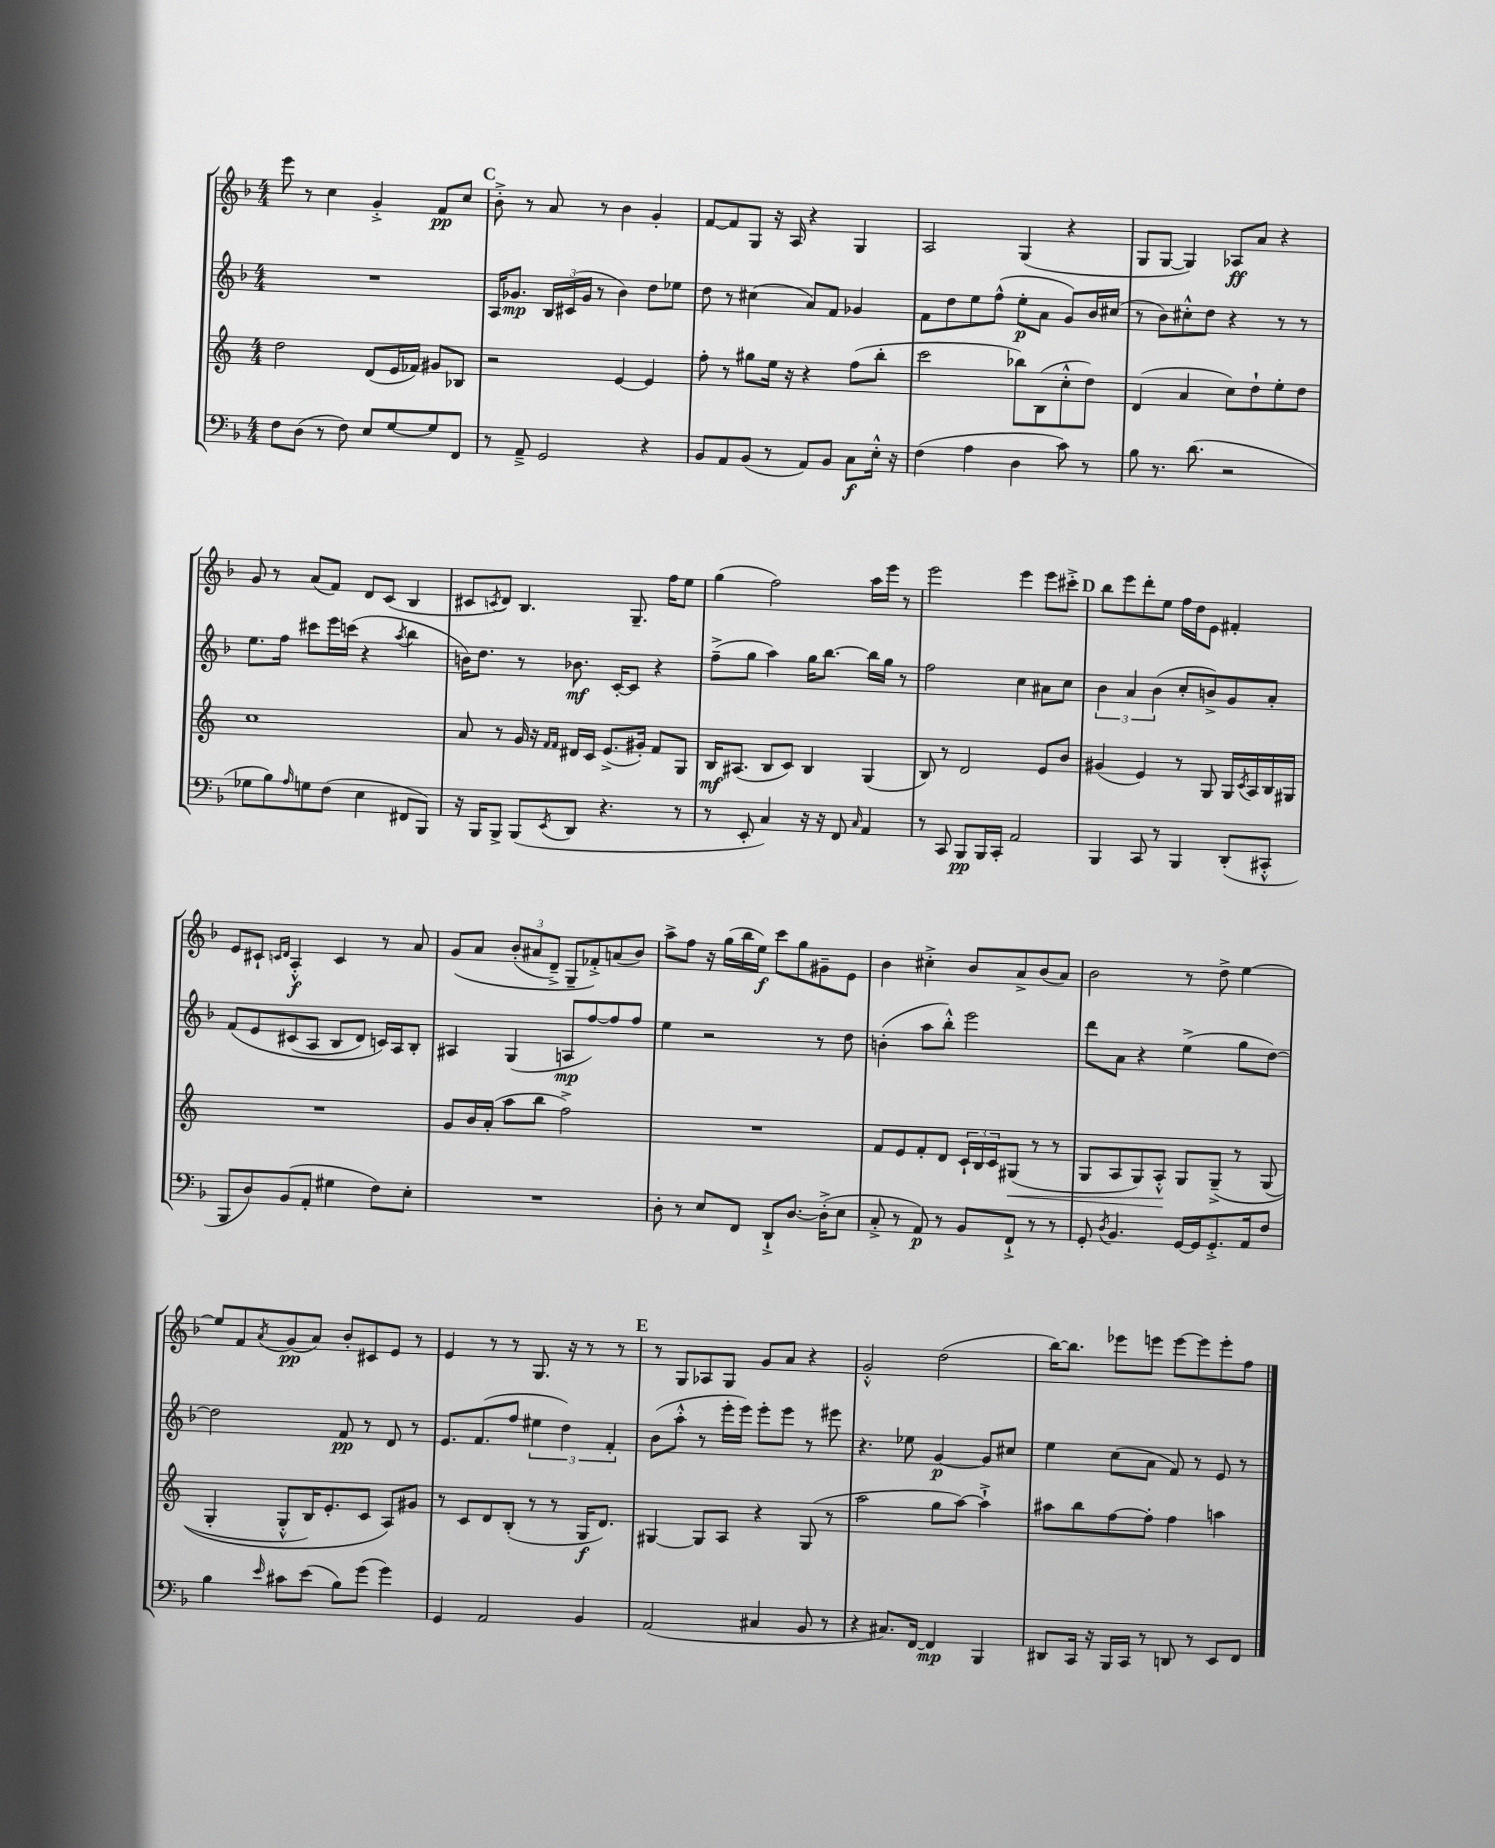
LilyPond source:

<<
\new StaffGroup <<
\new Staff = "s0" {
    \clef treble \key f \major \numericTimeSignature \time 4/4
    e'''8 r8 c''4 g'4-.-> f'8\pp c''8 |
    \mark \markup { \bold "C" } bes'8-.-> r8 a'8 r8 bes'4 g'4-. |
    f'8~ f'8 g8 r16 a16 r4 g4 |
    a2 g4( r4 |
    g8 g8~ g4) aes8\ff a'8 r4 |
    g'8 r8 a'8( f'8) d'8 c'8( bes4 |
    cis'8 \acciaccatura { c'8 } d'8) bes4. g8.-- f''16 e''8 |
    g''4( f''2) a''16 e'''16 r8 |
    e'''2 e'''4 e'''8 cis'''8-.-> |
    \mark \markup { \bold "D" } bes''8 e'''8 d'''8-. e''8 f''16 d''16 e'8 fis'4-. |
    e'8 cis'8-! \grace { c'16 d'16 } a4-.-^\f c'4 r8 a'8 |
    g'8\( a'8 \tuplet 3/2 { bes'8-.( ais'8 d'8--->) } g8-- fes'8-.->\) a'8( bes'8) |
    a''8-> f''8 r16 g''16( bes''16 e''16\f) c'''8 g''8 gis'8-- e'8 |
    bes'4 cis''4-.-> bes'8 a'8-> bes'8( a'8) |
    bes'2 r8 d''8-> e''4~ |
    e''8 f'8 \acciaccatura { a'8 } g'8\pp( a'8) bes'8-. cis'8 e'8 r8 |
    e'4 r8 r8 g8. r16 r8 r8 |
    \mark \markup { \bold "E" } r8 g8 aes8 g8 g'8 a'8 r4 |
    g'2-.-^ d''2( |
    bes''16~) bes''8. ees'''8 e'''8 e'''8~ e'''8 e'''8-. f''8 \bar "|." |
}
\new Staff = "s1" {
    \clef treble \key f \major \numericTimeSignature \time 4/4
    R1 |
    \mark \markup { \bold "C" } a16 ges'8.\mp \tuplet 3/2 { bes16 cis'16( ges'16 } r8 bes'4) d''8 ees''8 |
    d''8 r8 cis''4( a'8) f'8 ges'4 |
    f'8 d''8 e''8 f''8-^( e''8-.\p a'8 g'8) bes'16 cis''16( |
    r8 bes'8) cis''8-.-^ d''8 r4 r8 r8 |
    e''8. f''16 cis'''8 e'''16 c'''16( r4 \acciaccatura { a''8 } bes''4 |
    b'16) d''8. r8 bes'8.\mf c'16~-. c'8 r4 |
    f''8--->( g''8 a''4) g''16 bes''8.~ bes''16 g''16 r8 |
    f''2 c''4 ais'8 c''8 |
    \mark \markup { \bold "D" } \tuplet 3/2 { bes'4 a'4 bes'4( } c''8-. b'8->) g'8 a'8-. |
    f'8\( e'8 cis'8( a8 bes8 d'8) c'16\) a16 bes8-. |
    ais4 g4( a8\mp f''8~) f''8 f''8 |
    e''4 r2 r8 d''8 |
    b'4-.( a''8 bes''8-.-^) e'''2 |
    d'''8 a'8 r4 e''4->( g''8 d''8~) |
    d''2 f'8\pp r8 d'8 r8 |
    e'8. f'8.( f''8 \tuplet 3/2 { eis''4 d''4) f'4-. } |
    \mark \markup { \bold "E" } bes'8( a''8-.-^ r8 e'''16-. e'''16) e'''8-. e'''8 r8 eis'''8 |
    r4. ees''8 g'4~\p g'8 cis''8 |
    e''4 c''8( a'8 f'8) r8 e'8 r8 \bar "|." |
}
\new Staff = "s2" {
    \clef treble \key c \major \numericTimeSignature \time 4/4
    d''2 d'8( e'16 fes'16) gis'8 bes8 |
    \mark \markup { \bold "C" } r2 e'4~ e'4 |
    f''8-. r8 gis''8 e''16 r16 r4 f''8( b''8-. |
    c'''2 bes''8) b8( c''8-.-^ d''8) |
    d'4( a'4 c''8) d''8-! e''8-. d''8 |
    c''1 |
    a'8 r8 g'16 r16 \grace { f'16 f'16 } dis'16 c'16 e'8.->( gis'16-.) f'8 g8 |
    b16\mf ais8.( b8 c'8) b4 g4( |
    b8) r8 d'2 e'8 b'8 |
    \mark \markup { \bold "D" } gis'4( e'4) r8 g8 g16 \acciaccatura { c'8 } a16 b16 gis16 |
    R1 |
    g'8 b'16 a'16-.( a''8 b''8 f''2->) |
    R1 |
    f'8 e'8 f'8-. d'8 \tuplet 3/2 { c'16-! b16 c'16 } gis8\<( r8 r8 |
    g8 a8 g8) a8-.-^\! g8 g8--->\( r8 g8( |
    g4-. g8-.-^ b16) e'8.-. c'8 a8\) gis'8 |
    r8 c'8 d'8 b8-.( r8 r8 g16\f d'8.) |
    \mark \markup { \bold "E" } gis4~ gis8 a8 r4 gis8( r8 |
    a''2 g''8 a''8~) a''4-!-> |
    ais''8 b''8 f''8~ f''8-. f''4 a''4 \bar "|." |
}
\new Staff = "s3" {
    \clef bass \key f \major \numericTimeSignature \time 4/4
    f8 d8( r8 f8) e8 g8~ g8 f,8 |
    \mark \markup { \bold "C" } r8 a,8---> g,2 r4 |
    bes,8 a,8 bes,8( r8 a,8) bes,8 c8\f e16-.-^ r16 |
    f4( a4 d4 c'8) r8 |
    bes8 r8. d'8.( r2 |
    ges8 bes8) \grace { a16 } g8 f8( e4 fis,8 bes,,8) |
    r16 bes,,16 bes,,8-> bes,,8( \acciaccatura { e,8 } d,8 r4. r8 |
    r8 e,8-. c4) r16 r16 f,8 \grace { c16 } a,4 |
    r8 c,8 bes,,8\pp bes,,16 c,16-. a,2 |
    \mark \markup { \bold "D" } bes,,4 c,8 r8 bes,,4 d,8-.( cis,8-.-^ |
    bes,,8 d8) bes,8( a,8-. gis4 f8) e8-. |
    R1 |
    d8-. r8 e8 f,8 d,8-!-> d8.~ d16-.->( e8 |
    c8-.-> r8 a,8\p) r8 bes,8 f,8-!-> r8 r8 |
    g,8-. \acciaccatura { d8 } bes,4. g,16~ g,16 g,8.-.-> a,16 f8 |
    bes4 \grace { e'16 } cis'8 e'8( bes8) g'8( g'4) |
    g,4 a,2 bes,4 |
    \mark \markup { \bold "E" } a,2( cis4 bes,8 r8 |
    r4 cis8.) f,16~ f,4\mp bes,,4 |
    dis,8 c,16 r16 bes,,16 c,16 r8 d,8 r8 e,8 f,8 \bar "|." |
}
>>
>>
\layout { \context { \Score \remove "Bar_number_engraver" } }
